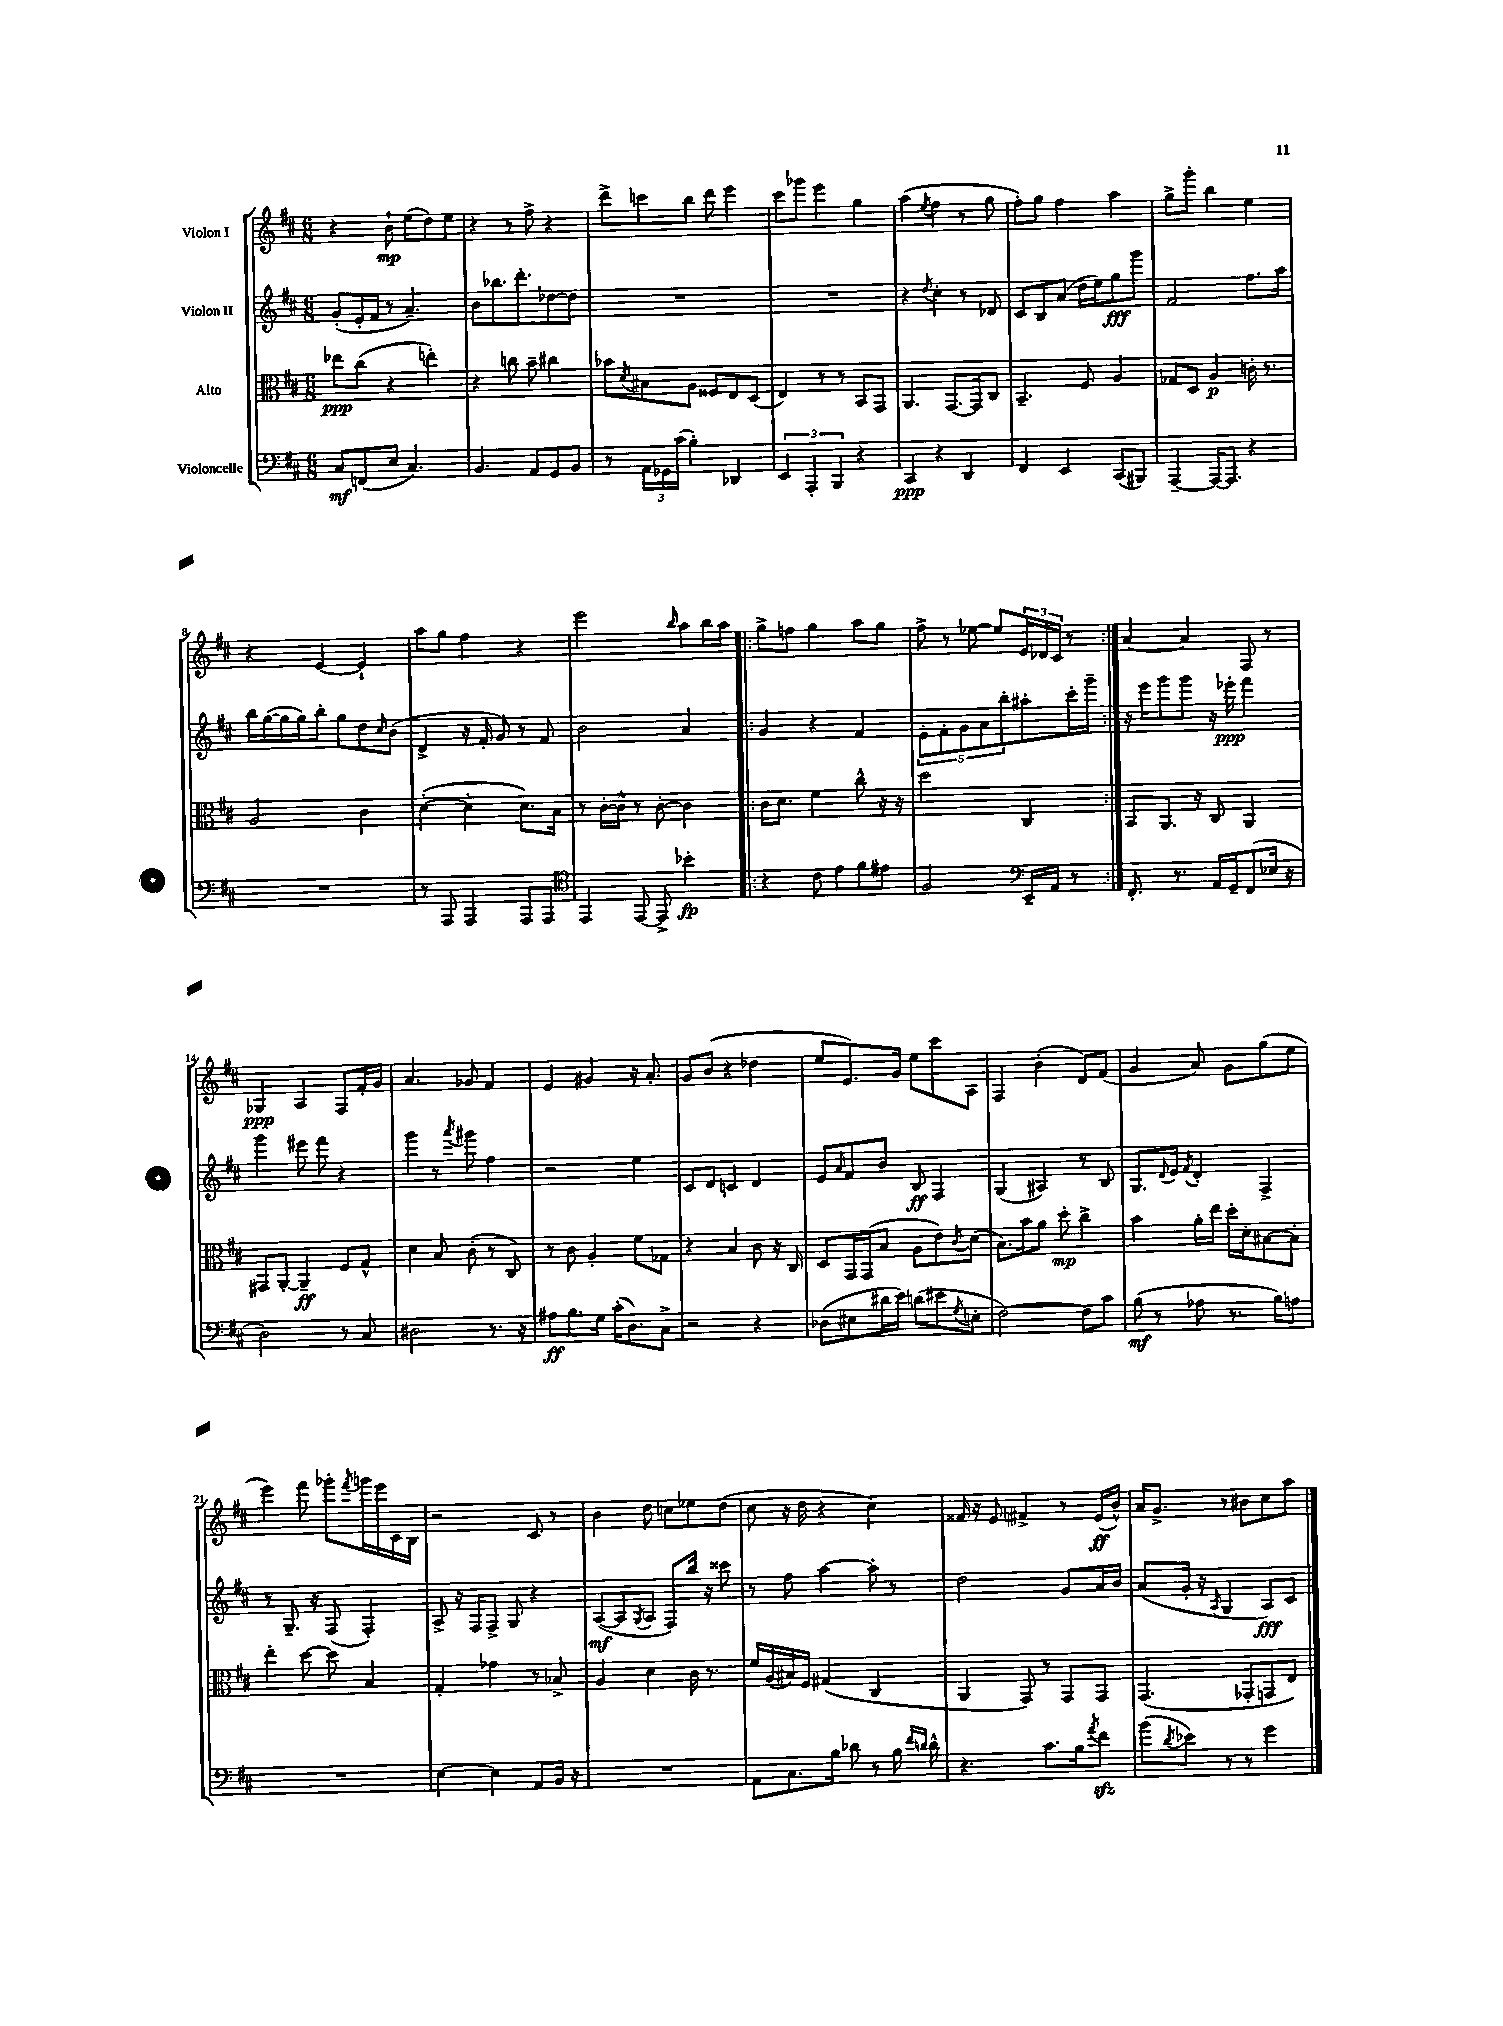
<<
\new StaffGroup <<
\new Staff = "s0" \with { instrumentName = "Violon I" } {
    \clef treble \key d \major \numericTimeSignature \time 6/8
    r4 b'8-!\mp e''8( d''8) e''8 |
    r4 r8 fis''8-> r4 |
    d'''8-> c'''8 b''8 d'''8 e'''4 |
    cis'''8 ges'''8 e'''4 g''4 |
    a''4( \acciaccatura { e''8 } fis''4 r8 g''8 |
    fis''8-.) g''8 fis''4 a''4 |
    g''8-> g'''8-. b''4 e''4 |
    r4 e'4~ e'4-! |
    a''8 g''8 fis''4 r4 |
    e'''2 \grace { b''16 } a''8 b''16 a''16 |
    \repeat volta 2 { g''8-> f''8 g''4 a''8 g''8 |
    fis''8-> r8 ees''8~ ees''8 \tuplet 3/2 { e'16 des'16 cis'16 } r8 | }
    a'4~ a'4 fis8 r8 |
    ges4\ppp a4 fis8 fis'16-. g'16 |
    a'4. ges'8 fis'4 |
    e'4 gis'4 r16 a'8.-. |
    g'8 b'8( r4 des''4 |
    e''8 e'8.) g'16 e''8 cis'''8 a8 |
    fis4 b'4-.( d'8) fis'8( |
    g'4 a'8) g'8 g''8( e''8 |
    e'''4) fis'''8 ges'''8-. \acciaccatura { fis'''8 } g'''16 e'''16 cis'16 b16 |
    r2 cis'8 r8 |
    b'4 d''8 c''8 ees''8 d''8( |
    cis''8 r16 d''16 r4 cis''4) |
    fisis'16 r16 e'8 fis'4-> r8 e'16\ff( b'16-^) |
    a'16 g'8.-> r8 bis'8 cis''8 a''8 \bar "|." |
}
\new Staff = "s1" \with { instrumentName = "Violon II" } {
    \clef treble \key d \major \numericTimeSignature \time 6/8
    g'8-.( e'16-. fis'16 r8 a'4.--) |
    b'8 bes''8. d'''8.-. des''8~ des''8 |
    R2. |
    R2. |
    r4 \acciaccatura { d''8 } cis''4-. r8 des'8 |
    cis'8 b8 a'8( d''16 e''16) g''8\fff g'''8 |
    fis'2 fis''8. a''16 |
    b''16 g''16~( g''16 g''16) b''8-. g''8 d''8 \grace { cis''16 } b'8( |
    d'4-> r16 fis'16-. g'8) r8 fis'8 |
    b'2 a'4 |
    \repeat volta 2 { g'4 r4 fis'4 |
    \tuplet 5/4 { e'8-. fis'8-. g'8 a'8 b''8-. } ais''8-. cis'''16-. g'''16-- | }
    r16 e'''16 g'''8 g'''8 r16 ees'''16-.\ppp fis'''4 |
    g'''4 eis'''8 fis'''8 r4 |
    g'''4 r8 \acciaccatura { a'''8 } gis'''8 fis''4 |
    r2 e''4 |
    cis'8 d'8 c'4 d'4 |
    e'8 \grace { a'16 } fis'8 b'8 b8\ff fis4 |
    g4( ais4) r8 b8 |
    g8. \appoggiatura { d'8 } e'16 \acciaccatura { fis'8 } d'4-. fis4-> |
    r8 g8.-- r16 fis8( fis4-.) |
    a8-> r16 fis16 fis8-> g8 r4 |
    a8~\mf( a8 \acciaccatura { g8 } a8 fis8) b''16 r16 cisis'''8 |
    r8 fis''8 a''4~ a''8-. r8 |
    d''2 g'8 a'16 b'16 |
    a'8( g'16-. r16 \acciaccatura { a8 } g4 a8\fff) cis'8 \bar "|." |
}
\new Staff = "s2" \with { instrumentName = "Alto" } {
    \clef alto \key d \major \numericTimeSignature \time 6/8
    ees''8\ppp cis''8( r4 e''4-.) |
    r4 c''8 b'8-- cis''4 |
    bes'8 \acciaccatura { d'8 } bis8 a8 fisis8 e8 d8( |
    e4) r8 r8 b,8 g,8 |
    a,4. g,8.~ g,16 cis8 |
    b,4.-- fis8 a4 |
    ges8 d8 a4\p c'16-. r8. |
    a2 cis'4 |
    d'4~-.( d'4-. d'8.) b16 |
    r8 cis'16~-. cis'16-^ r8 cis'8~-. cis'4 |
    \repeat volta 2 { cis'16 d'8. fis'4 cis''8-^ r16 r16 |
    d''2 cis4 | }
    b,8 a,8. r16 cis8 a,4 |
    gis,8 a,8~-. a,4--\ff fis8 g8-^ |
    d'4 b8 cis'8-.( r8 cis8) |
    r8 cis'8 a4-. fis'8 ges8 |
    r4 b4 cis'8 r16 cis16 |
    d8 g,16 g,16( b8 a8 e'8) \acciaccatura { cis'8 } d'8( |
    b8.) b'16 a'8 d''8-.\mp cis''4-> |
    b'4 a'16-. e''16 d''16-. d'16-. bis8~ bis8-. |
    e''4-. d''8~ d''8 b4 |
    g4-. ges'4 r8 bes8-> |
    a4 d'4 cis'16 r8. |
    fis'16 a16( bis16) fis16 gis4( cis4 |
    a,4 g,8) r8 g,8 g,8 |
    g,4.( ges,8-. g,8 e8) \bar "|." |
}
\new Staff = "s3" \with { instrumentName = "Violoncelle" } {
    \clef bass \key d \major \numericTimeSignature \time 6/8
    cis8\mf f,8( e8 cis4.) |
    b,4. a,8 g,8 b,8 |
    r8 \tuplet 3/2 { a,16 ges,16 cis'16( } b4-.) des,4 |
    \tuplet 3/2 { e,4 a,,4-. b,,4 } r4 |
    cis,4\ppp r4 d,4 |
    fis,4 e,4 cis,8( bis,,8) |
    a,,4~-- a,,16~ a,,8. r4 |
    R2. |
    r8 a,,8 a,,4 a,,8 a,,8 |
    \clef tenor e,4 e,8~ e,8-> bes'4-.\fp |
    \repeat volta 2 { r4 cis'8 e'8 fis'8 eis'8 |
    fis2 \clef bass e,16-- a,16 r8 | }
    fis,8.-. r8. a,16 g,16-- fis,8( ees16 r16 |
    d2) r8 cis8 |
    dis2 r8. r16 |
    ais8\ff b8. g16 cis'16-.( d8.) cis8-> |
    r2 r4 |
    des8( eis8 dis'16 e'16) d'8( eis'8 \acciaccatura { g8 } e8-. |
    fis2~) fis8 cis'8 |
    b8\mf( r8 aes8 r8. b16) a8 |
    R2. |
    e4~ e4 a,8 b,16 r16 |
    R2. |
    a,8 cis8. b16 des'8 r8 b16 \grace { fis'16 d'16 } d'16-^ |
    r4. cis'8. b16 \acciaccatura { a'8 } fis'8\sfz |
    b'8( \acciaccatura { d'8 } ees'8) r8 r8 g'4 \bar "|." |
}
>>
>>
